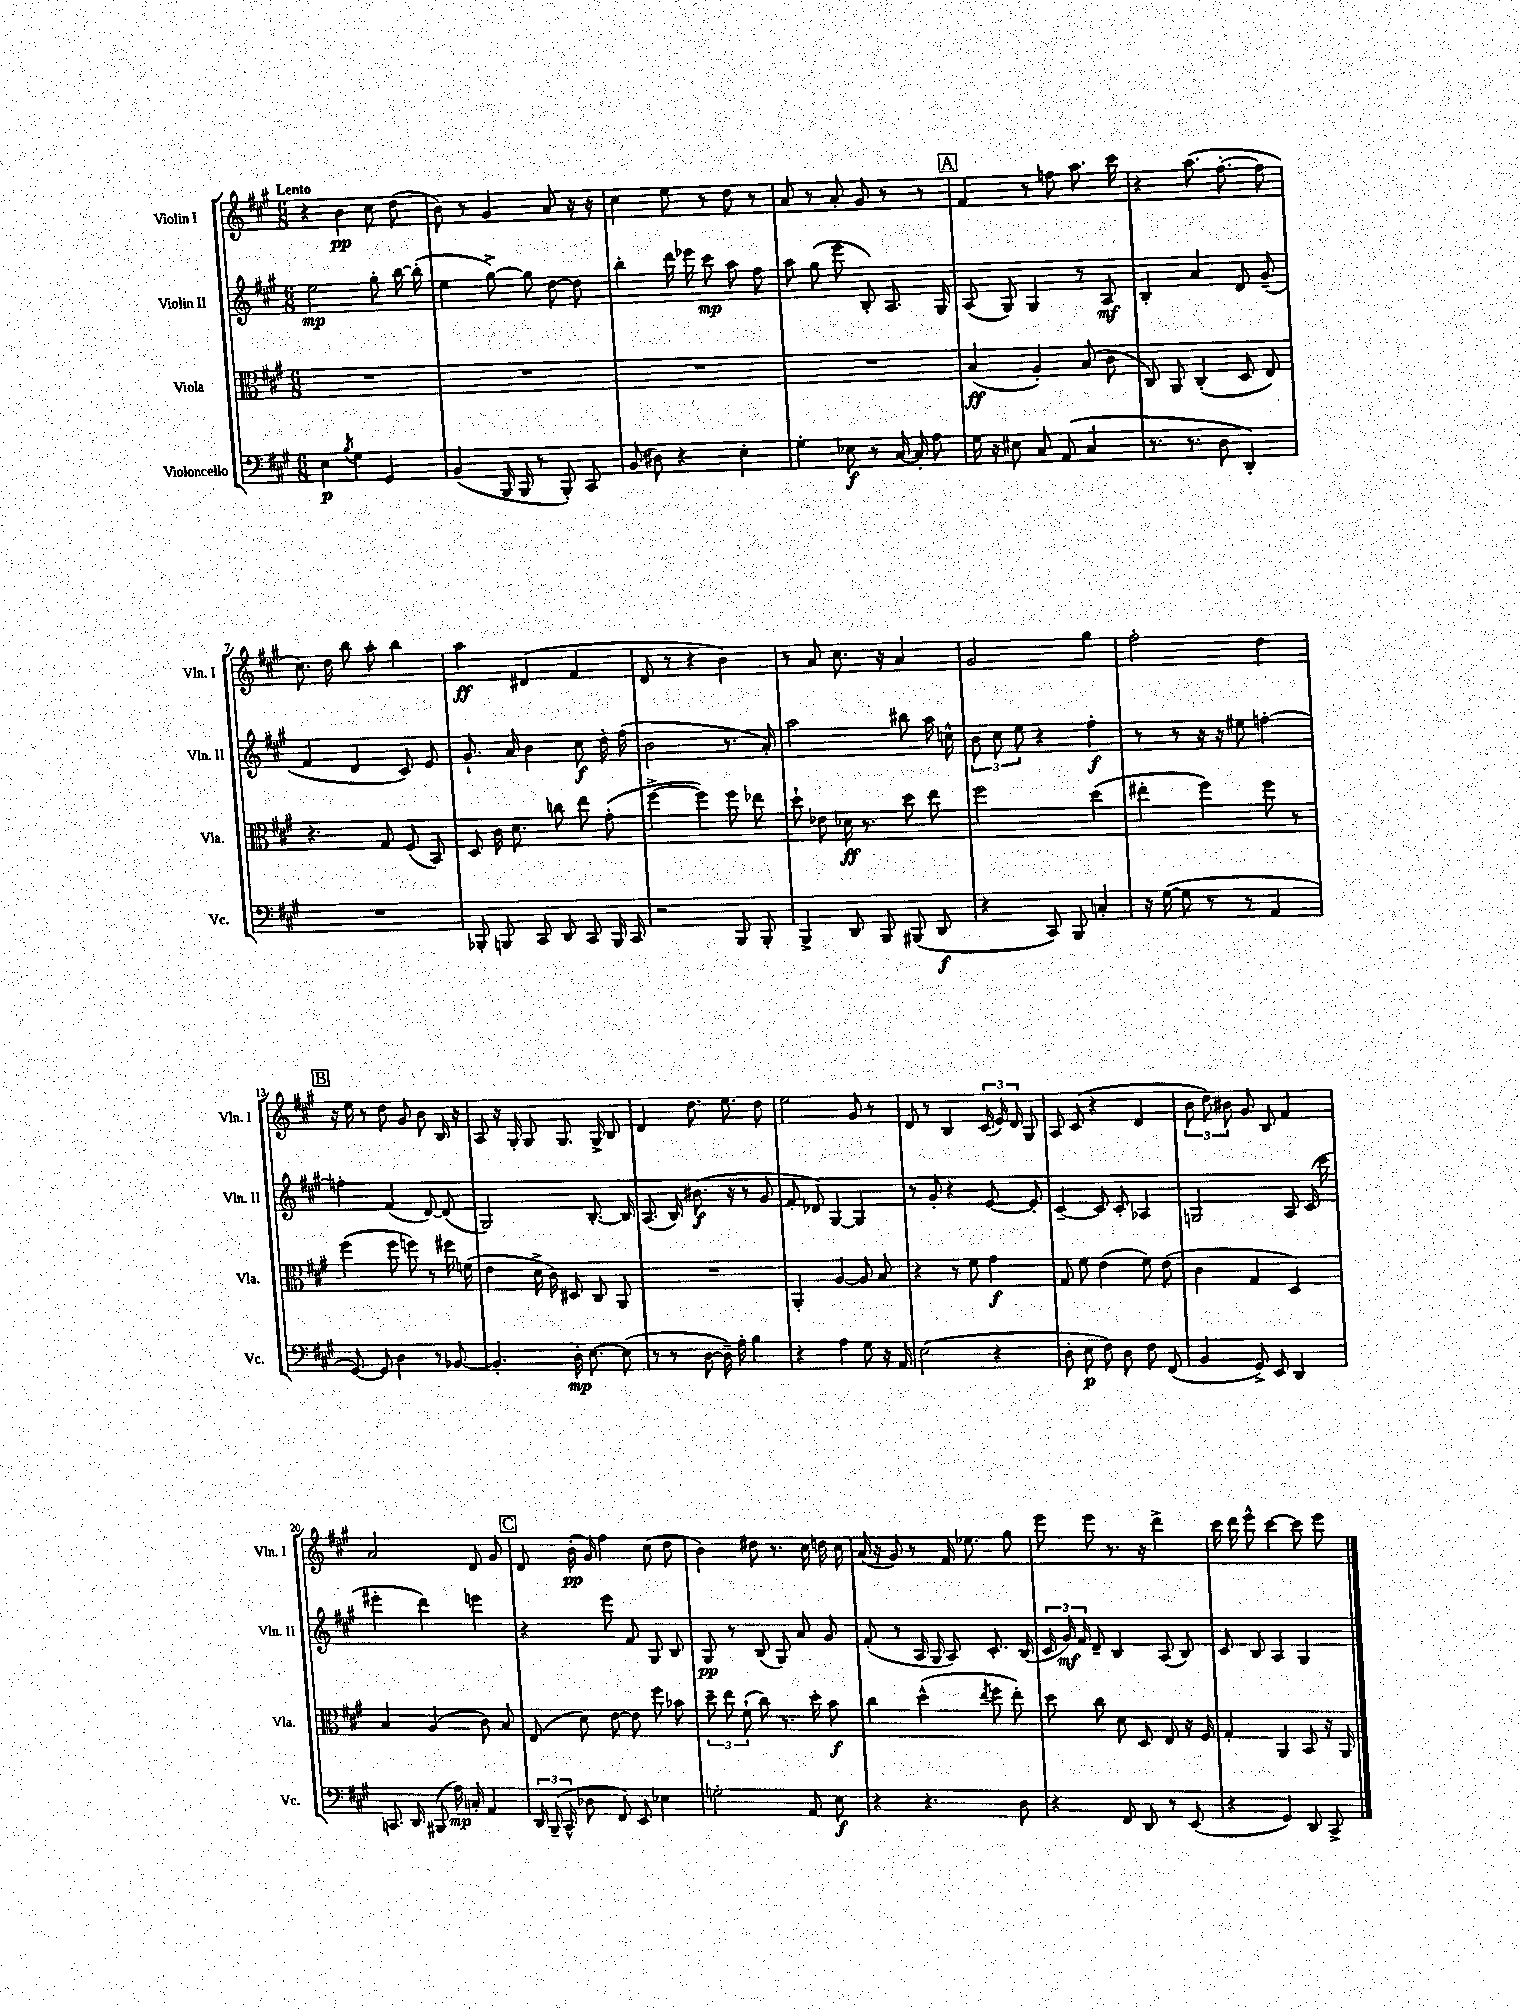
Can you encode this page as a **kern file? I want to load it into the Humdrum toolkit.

**kern	**kern	**kern	**kern
*staff4	*staff3	*staff2	*staff1
*clefF4	*clefC3	*clefG2	*clefG2
*k[f#c#g#]	*k[f#c#g#]	*k[f#c#g#]	*k[f#c#g#]
*M6/8	*M6/8	*M6/8	*M6/8
4E	2.r	2ee	4r
8qB	.	.	.
4G#	.	.	4b
4GG#	.	8gg#'	8cc#
.	.	[16bb	(8dd
.	.	(16bb']	.
=	=	=	=
(4BB	2.r	4ee	8b)
.	.	.	8r
16BBB	.	[8gg#^)	4g#
16BBB	.	.	.
8r	.	8gg#]	.
8BBB')	.	[8dd	8a
8CC#	.	8dd]	16r
.	.	.	16r
=	=	=	=
(8BB	2.r	4bb'	4cc#
8D#)	.	.	.
4r	.	16ddd	8ee
.	.	16eee-	.
.	.	8ccc#	8r
4E'	.	8aa	8dd
.	.	8ff#	8r
=	=	=	=
4G#'	2.r	8aa	8a
.	.	(8gg#	8r
8E-	.	8eee	8a'
8r	.	8B')	8g#
[16C#	.	8.A	8r
16C#']	.	.	.
8A	.	.	8r
.	.	16G#	.
=	=	=	=
16G#	(4B	(8A	4f#
16r	.	.	.
8E#	.	8G#)	.
8C#	4A')	4G#	8r
(8AA	.	.	8ff
4C#	(8B	8r	8.aa
.	8c#	8A	.
.	.	.	16ccc#
=	=	=	=
8.r	8C#)	4B'	4r
.	8AA	.	.
8.r	.	.	.
.	(4C#'	4a	(8.aa
8D	.	.	.
.	.	.	[8.ff#'
4DD')	8D	8d	.
.	8E)	(8g#~	8ff#]
=	=	=	=
2.r	4.r	4f#	8.cc#)
.	.	.	16dd
.	.	4d	8bb
.	8G#	.	8aa'
.	(8F#	8c#)	4bb
.	8BB)	8e	.
=	=	=	=
8BBB-'	8D	8.g#`	4aa
8BBB	16c#	.	.
.	8.d	16a	.
8CC#	.	4b	(4d#
8DD	8cc	.	.
8CC#	8ee	8cc#	4f#
16BBB	(8g#'	16dd'	.
16CC#	.	(16ff#	.
=	=	=	=
2r	[4ff#^	2b	8d
.	.	.	8r
.	4ff#])	.	4r
8BBB	8ff#	8.r	4b)
8BBB'	8ee-	.	.
.	.	16a')	.
=	=	=	=
4BBB^	8dd`	2aa	8r
.	8e-	.	8a
8DD	16d-	.	8.cc#
.	8.r	.	.
8BBB	.	.	.
.	.	.	16r
(8BBB#	8dd	8bb#	4a
8DD	8ee	16aa	.
.	.	16cc^^	.
=	=	=	=
4r	2ff#	12b	2g#
.	.	12cc#	.
.	.	12ee	.
8CC#)	.	4r	.
8BBB	.	.	.
4C'	(4dd	4ff#'	4gg#
=	=	=	=
16r	4ee#'	8r	2ff#'
([16G#	.	.	.
8G#]	.	8r	.
8r	4ff#)	16r	.
.	.	16r	.
8r	.	8ee#	.
4AA	8ff#	[4ff'	4dd
.	8r	.	.
=	=	=	=
[8GG#)	(4ff#	4ff']	16r
.	.	.	16ee
8GG#]	.	.	8r
4D	8ff#	(4f#	8dd
.	8ff)	.	8g#
8r	8r	[8d)	8b
[8BB-	16ff#	(8d]	16B
.	(16f	.	16r
=	=	=	=
4.BB-']	4e	2G#)	8A
.	.	.	16r
.	.	.	16G#'
.	16d^	.	8G#
.	16c#)	.	.
16D'	8D#	.	8.G#
[8.E	.	.	.
.	8C#	[8.B'	.
.	.	.	16G#^
(8E]	8AA	.	8B
.	.	16B]	.
=	=	=	=
8r	2.r	(8.A	4d
8r	.	.	.
.	.	16B)	.
[8D	.	(8.b#	8.dd
16D~])	.	.	.
16A'	.	16r	8.ee
4B	.	8r	.
.	.	8g#	8dd
=	=	=	=
4r	4AA'	8f#'	2ee
.	.	8d-)	.
4A	[4A	[4G#	.
8G#	8A]	4G#]	8g#
16r	8B	.	8r
16AA	.	.	.
=	=	=	=
(2E	4r	8r	8d
.	.	8g#'	8r
.	8r	4r	4B
.	8f#	.	.
4r	4g#	[8e	(24c#
.	.	.	24e)
.	.	.	24d
.	.	8e']	8G#
=	=	=	=
8D'	8G#	[4c#~	8A
8E	8f#	.	(8c#
8F#)	(4e	8c#]	4r
8D	.	8c#'	.
8F#	8f#)	4A-	4d
(8FF#	(8e	.	.
=	=	=	=
4BB	4c#	2G	12b
.	.	.	12dd)
.	.	.	12b#
8GG#^)	4G#	.	8g#
8EE	.	.	8B
4DD	4D)	8A	4f#
.	.	(16c#	.
.	.	16ccc#	.
=	=	=	=
8.CC	4B	4eee#'	2a
16DD	.	.	.
(8BBB#	(4A	4ddd)	.
16A)	.	.	.
16C'	.	.	.
4AA	8c#)	4eee	8d
.	8B	.	8g#
=	=	=	=
24DD	(8E	4r	8d
(24BBB~	.	.	.
24CC#^^	.	.	.
8D-	8d)	.	(16b'
.	.	.	16g#)
8FF#)	[8e	8eee	4ff#
8EE	8e]	8f#	.
4E-	8ff#	8G#	(8cc#
.	8b-	8B	8dd
=	=	=	=
2G'	12dd~	8G#	4b)
.	12ee	.	.
.	.	8r	.
.	(12f#`	.	.
.	8cc#)	(8B	8dd#
.	8.r	8G#)	8.r
8AA	.	8a	.
.	16dd'	.	16cc#
8E	8b	8g#	16dd
.	.	.	16cc#
=	=	=	=
4r	4cc#	(8f#'	(16a
.	.	.	16r
.	.	8r	8g#)
4.r	(4dd^^	16A	8r
.	.	16G#	.
.	.	8A)	16f#
.	.	.	8.ee-
.	8qee	.	.
.	8ff#	8.c#'	.
8D	8ee')	.	8gg#
.	.	(16B	.
=	=	=	=
4r	8dd	24c#	8eee
.	.	24g#)	.
.	.	24f#	.
.	8cc#	8d~	8eee
8FF#	8d	4B	8.r
8DD	8D	.	.
.	.	.	16r
8r	8E	(8A	4ddd^
(8EE	16r	8B)	.
.	16F#	.	.
=	=	=	=
4r	4G#'	8c#	16ccc#
.	.	.	16ddd
.	.	8B	8eee^^
4GG#)	4AA	4A	[4ccc#
8DD	8BB	4G#	8ccc#]
8CC#^	16r	.	8eee
.	16AA	.	.
==	==	==	==
*-	*-	*-	*-
